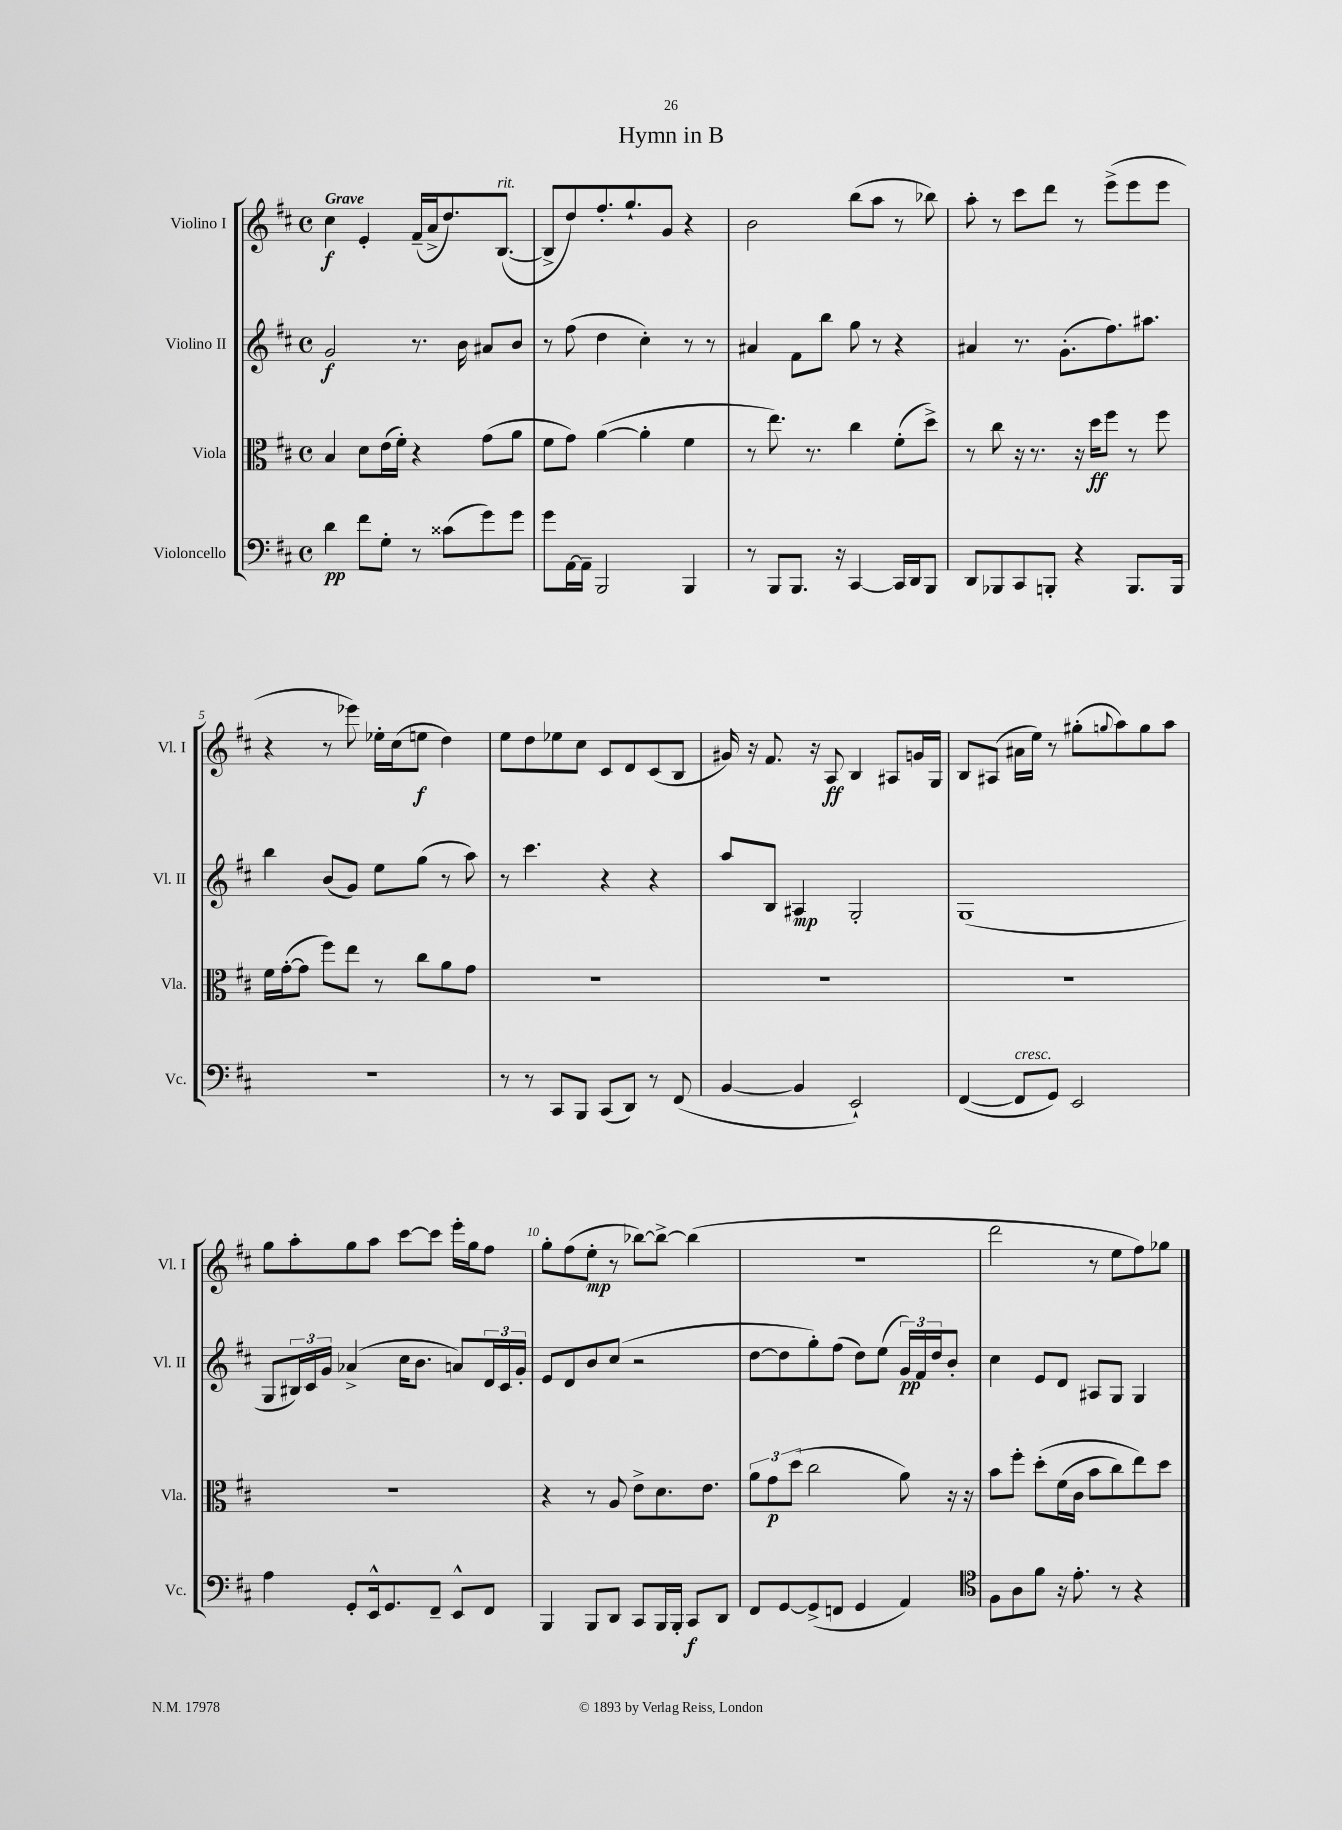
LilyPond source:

\header { title = "Hymn in B" }
<<
\new StaffGroup <<
\new Staff = "s0" \with { instrumentName = "Violino I" shortInstrumentName = "Vl. I" } {
    \clef treble \key d \major \defaultTimeSignature \time 4/4 \tempo "Grave"
    cis''4\f e'4-. fis'16--( a'16-> d''8.) b8.~^\markup { \italic "rit." }( |
    b8-> d''8) fis''8.-. g''8.-! g'8 r4 |
    b'2 b''8( a''8 r8 bes''8) |
    a''8-. r8 cis'''8 d'''8 r8 e'''8->( e'''8 e'''8 |
    r4 r8 ees'''8) ees''16-. cis''16( e''8\f d''4) |
    e''8 d''8 ees''8 cis''8 cis'8 d'8 cis'8( b8 |
    gis'16) r16 fis'8. r16 a8\ff b4 ais8 g'16 g16 |
    b8 ais8( ais'16 e''16) r8 gis''8-.( \appoggiatura { g''8 } a''8) g''8 a''8 |
    g''8 a''8-. g''8 a''8 cis'''8~ cis'''8 e'''16-. g''16 fis''8 |
    g''8-. fis''8( e''8-.\mp r8 bes''8~) bes''8~-> bes''4( |
    R1 |
    d'''2 r8 e''8 fis''8) ges''8 \bar "|." |
}
\new Staff = "s1" \with { instrumentName = "Violino II" shortInstrumentName = "Vl. II" } {
    \clef treble \key d \major \defaultTimeSignature \time 4/4
    g'2\f r8. b'16 ais'8 b'8 |
    r8 fis''8( d''4 cis''4-.) r8 r8 |
    ais'4 fis'8 b''8 g''8 r8 r4 |
    ais'4 r8. g'8.-.( fis''8.) ais''8. |
    b''4 b'8( g'8) e''8 g''8( r8 a''8) |
    r8 cis'''4. r4 r4 |
    a''8 b8 ais4\mp g2-. |
    g1( |
    g8 \tuplet 3/2 { bis16) cis'16 g'16 } aes'4->( cis''16 b'8. a'8) \tuplet 3/2 { d'16 cis'16 g'16-. } |
    e'8 d'8 b'8 cis''8( r2 |
    d''8~ d''8 g''8-.) fis''8( d''8) e''8( \tuplet 3/2 { g'16\pp) fis'16 d''16 } b'8-. |
    cis''4 e'8 d'8 ais8 g8 g4 \bar "|." |
}
\new Staff = "s2" \with { instrumentName = "Viola" shortInstrumentName = "Vla." } {
    \clef alto \key d \major \defaultTimeSignature \time 4/4
    b4 d'8 e'16( fis'16-.) r4 g'8( a'8 |
    fis'8 g'8) a'4~( a'4-. fis'4 |
    r8 e''8.) r8. cis''4 fis'8-.( d''8->) |
    r8 cis''8 r16 r8. r16 d''16\ff fis''8 r8 fis''8 |
    fis'16 g'16~-.( g'8 fis''8) e''8 r8 cis''8 a'8 g'8 |
    R1 |
    R1 |
    R1 |
    R1 |
    r4 r8 a8 e'8-> d'8. e'8. |
    \tuplet 3/2 { a'8 g'8\p d''8( } cis''2 a'8) r16 r16 |
    b'8 fis''8-. d''8-.\( fis'16( cis'16 b'8 cis''8) e''8\) d''8 \bar "|." |
}
\new Staff = "s3" \with { instrumentName = "Violoncello" shortInstrumentName = "Vc." } {
    \clef bass \key d \major \defaultTimeSignature \time 4/4
    d'4\pp fis'8 g8-. r8 cisis'8( g'8) g'8 |
    g'8 a,16~ a,16-- b,,2 b,,4 |
    r8 b,,8 b,,8. r16 cis,4~ cis,16 d,16 b,,8 |
    d,8 bes,,8 cis,8 b,,8-. r4 b,,8. b,,16 |
    R1 |
    r8 r8 cis,8 b,,8 cis,8( d,8) r8 fis,8( |
    b,4~ b,4 e,2-!) |
    fis,4~( fis,8^\markup { \italic "cresc." } g,8) e,2 |
    a4 g,8-. e,16-^ g,8. fis,8-- e,8-^ fis,8 |
    b,,4 b,,8 d,8 cis,8 b,,16 b,,16-. cis,8\f d,8 |
    fis,8 g,8~ g,8->( f,8 g,4 a,4) |
    \clef tenor fis8 a8 fis'8 r16 e'8.-. r8 r4 \bar "|." |
}
>>
>>
\layout { \context { \Score \override BarNumber.break-visibility = ##(#f #t #t) barNumberVisibility = #(every-nth-bar-number-visible 5) } }
